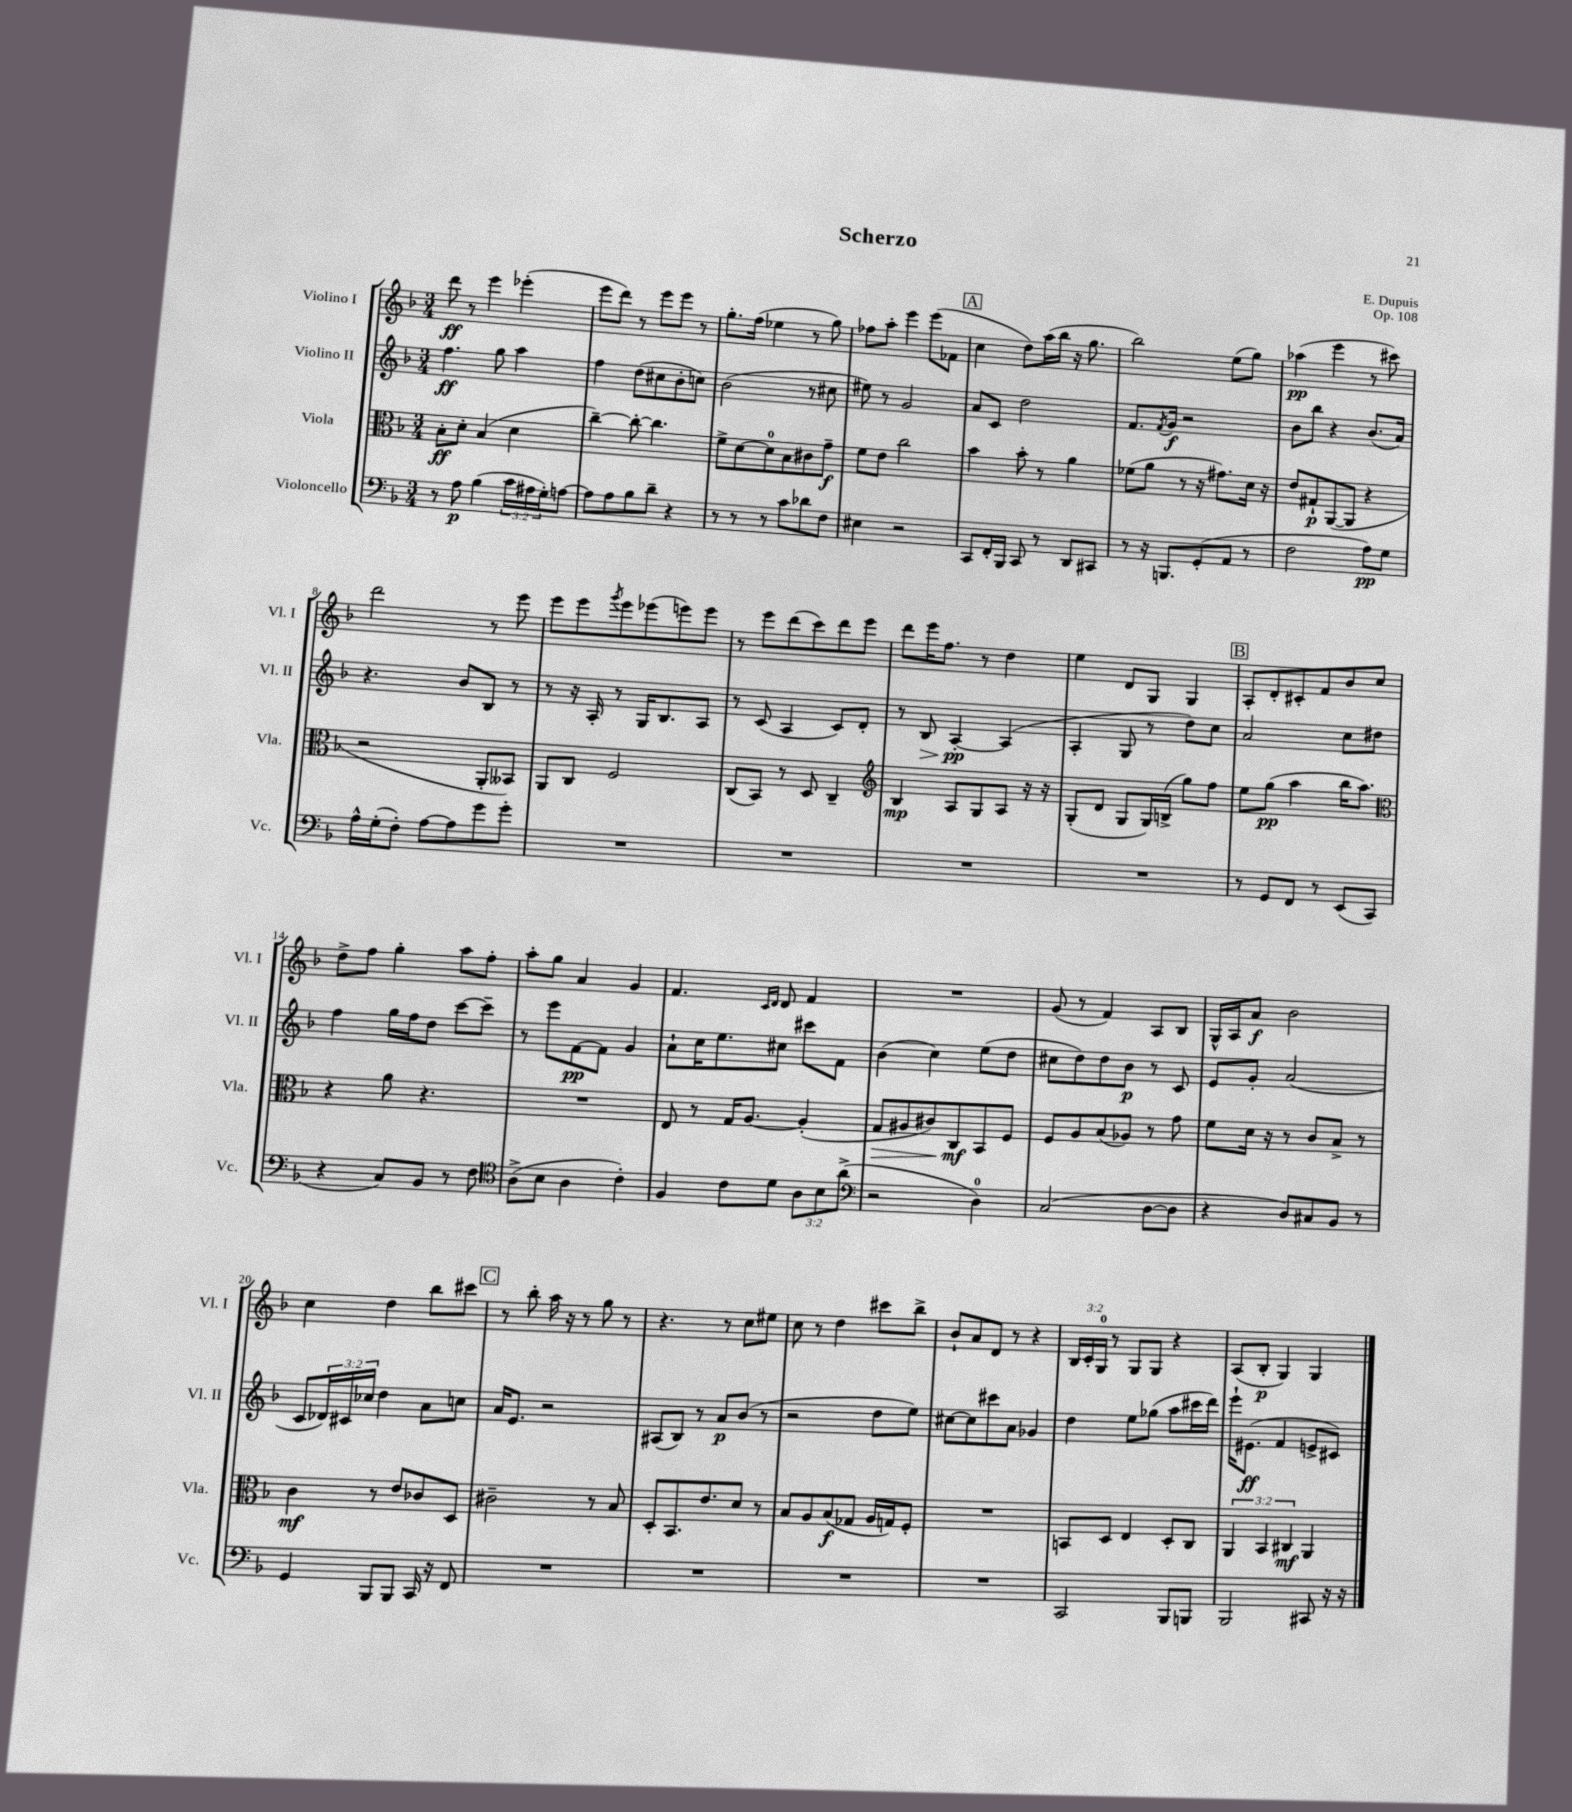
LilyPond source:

\header { title = "Scherzo" composer = "E. Dupuis" opus = "Op. 108" }
<<
\new StaffGroup <<
\new Staff = "s0" \with { instrumentName = "Violino I" shortInstrumentName = "Vl. I" } {
    \clef treble \key f \major \numericTimeSignature \time 3/4 \override Staff.TupletNumber.text = #tuplet-number::calc-fraction-text
    d'''8\ff r8 e'''4 ees'''4-.( |
    e'''8 d'''8) r8 e'''8 e'''8 r8 |
    g''8.-. f''16( ees''4 r8 g''8) |
    fes''8 a''8-. e'''4 e'''8( fes'8 |
    \mark \markup { \box "A" } c''4 d''8) a''16( bes''16 r16 g''8. |
    bes''2) e''8( g''8) |
    aes''4\pp( e'''4 r8 cis'''8) |
    d'''2 r8 e'''8 |
    e'''8 e'''8 \acciaccatura { g'''8 } e'''8 ees'''8( e'''8) e'''8 |
    r8 e'''8 d'''8( c'''8) d'''8 e'''8 |
    d'''8 e'''16 f''8. r8 d''4 |
    e''4 d'8 g8 g4 |
    \mark \markup { \box "B" } a8-. d'8-. cis'8-. f'8 bes'8 c''8 |
    d''8-> f''8 g''4-. a''8 f''8-. |
    a''8-. g''8 a'4 g'4 |
    f'4. \grace { c'16 d'16 } d'8 f'4 |
    R2. |
    g'8( r8 f'4) a8 bes8 |
    g16-^ a16 a'8\f bes'2 |
    c''4 d''4 bes''8 cis'''8 |
    \mark \markup { \box "C" } r8 bes''8-. a''16 r16 r8 g''8 r8 |
    r4. r8 c''8 eis''8 |
    c''8 r8 d''4 cis'''8 bes''8-> |
    bes'8-! a'8 d'8 r8 r4 |
    \tuplet 3/2 { bes16 c'16-. g16-0 } r8 g8 g8 r4 |
    a8( bes8-.\p g4) g4 \bar "|." |
}
\new Staff = "s1" \with { instrumentName = "Violino II" shortInstrumentName = "Vl. II" } {
    \clef treble \key f \major \numericTimeSignature \time 3/4 \override Staff.TupletNumber.text = #tuplet-number::calc-fraction-text
    f''4.\ff g''8 a''4 |
    f''4 d''8( cis''8 bes'8-. c''8) |
    bes'2( r8 cis''8 |
    eis''8) r8 g'2 |
    \mark \markup { \box "A" } a'8 c'8 d''2 |
    f'8. \acciaccatura { f'8 } g'16\f r2 |
    bes'8 bes''8 r4 bes'8.( a'16) |
    r4. bes'8 bes8 r8 |
    r8 r16 a16-. r8 g16 bes8. a8 |
    r8 c'8( a4 c'8) d'8-. |
    r8 bes8\> a4~-.\pp\! a4( |
    a4-. g8 r8 d''8) c''8 |
    \mark \markup { \box "B" } a'2 c''8 dis''8 |
    f''4 g''16 f''16 d''8 c'''8~ c'''8-- |
    r8 e'''8 f'8~\pp f'8 g'4 |
    a'8-! c''16 e''8. cis''8 cis'''8 f'8 |
    bes'4( c''4) e''8( d''8 |
    cis''8 d''8) d''8 bes'8\p r8 c'8 |
    e'8 g'8-. a'2( |
    c'8 \tuplet 3/2 { des'16) cis'16 ces''16 } d''4 a'8 c''8 |
    \mark \markup { \box "C" } a'16 e'8. r2 |
    ais8( bes8) r8 a'8\p bes'8( r8 |
    r2 d''8 e''8) |
    cis''8~ cis''8 cis'''8 a'8 ges'4 |
    d''4 e''8 ges''8( a''8 cis'''16 d'''16) |
    e'''16-! eis'8.\ff( f'4 e'8-> cis'8) \bar "|." |
}
\new Staff = "s2" \with { instrumentName = "Viola" shortInstrumentName = "Vla." } {
    \clef alto \key f \major \numericTimeSignature \time 3/4 \override Staff.TupletNumber.text = #tuplet-number::calc-fraction-text
    bes8-.\ff d'8-. bes4( d'4 |
    c''4~--) c''8~-. c''4. |
    f'8-> d'8~ d'8-0 bes8 cis'8 g'8--\f |
    f'8 e'8 c''2 |
    \mark \markup { \box "A" } bes'4 bes'8-. r8 a'4 |
    fes'8( a'8 r8 r16 gis'8.) d'16 r16 |
    e'8 gis8-!\p a,8~( a,8 r4 |
    r2 a,8-. beses,8) |
    a,8 c8 f2 |
    c8( bes,8) r8 d8 c4-- |
    \clef treble bes4\mp a8 g8 a8 r16 r16 |
    g8-.( d'8 g8 g16) b16->( g''8) f''8 |
    \mark \markup { \box "B" } e''8 g''8\pp( a''4 bes''16 a''8.) |
    \clef alto r4 a'8 r4. |
    R2. |
    e8 r8 g16 a8.~ a4-.( |
    g8\> ais8 cis'8) c8\mf\! bes,8 f8 |
    f8 a8 bes8( aes8) r8 g'8 |
    f'8 d'16 r16 r8 c'8 bes8-> r8 |
    c'4\mf r8 e'8 ces'8 d8 |
    \mark \markup { \box "C" } cis'2-- r8 bes8 |
    d8-. bes,8. e'8. d'8 r8 |
    bes8 a8 bes8\f( ges8 a16 g16) f8-. |
    R2. |
    b,8 d8 e4 d8-. c8 |
    \tuplet 3/2 { a,4 bes,4 cis4\mf } a,4 \bar "|." |
}
\new Staff = "s3" \with { instrumentName = "Violoncello" shortInstrumentName = "Vc." } {
    \clef bass \key f \major \numericTimeSignature \time 3/4 \override Staff.TupletNumber.text = #tuplet-number::calc-fraction-text
    r8 a8\p bes4( \tuplet 3/2 { c'16 ais16 g16-.) } a8~ |
    a8 a8 bes8 d'8-- r4 |
    r8 r8 r8 c'8 des'8 f8 |
    eis4 r2 |
    \mark \markup { \box "A" } c,8 f,16-. bes,,16 c,8 r8 d,8 cis,8 |
    r8 r16 b,,8. g,8-.( a,8 r8 |
    f2 a8\pp) g8 |
    a16-^ g16-.( f8-.) a8~ a8 g'8 g'8-. |
    R2. |
    R2. |
    R2. |
    R2. |
    \mark \markup { \box "B" } r8 g,8 f,8 r8 e,8( c,8 |
    r4 c8) bes,8 r8 f8 |
    \clef tenor a8->( bes8 a4 c'4-.) |
    f4 c'8 d'8 \tuplet 3/2 { a8 bes8 a'8->( } |
    \clef bass r2 d4-0) |
    c2( d8~ d8 |
    r4 d8) cis8 bes,8 r8 |
    g,4 bes,,8 bes,,8 c,16 r16 f,8 |
    \mark \markup { \box "C" } R2. |
    R2. |
    R2. |
    R2. |
    c,2 bes,,8 b,,8 |
    bes,,2 cis,8 r16 r16 \bar "|." |
}
>>
>>
